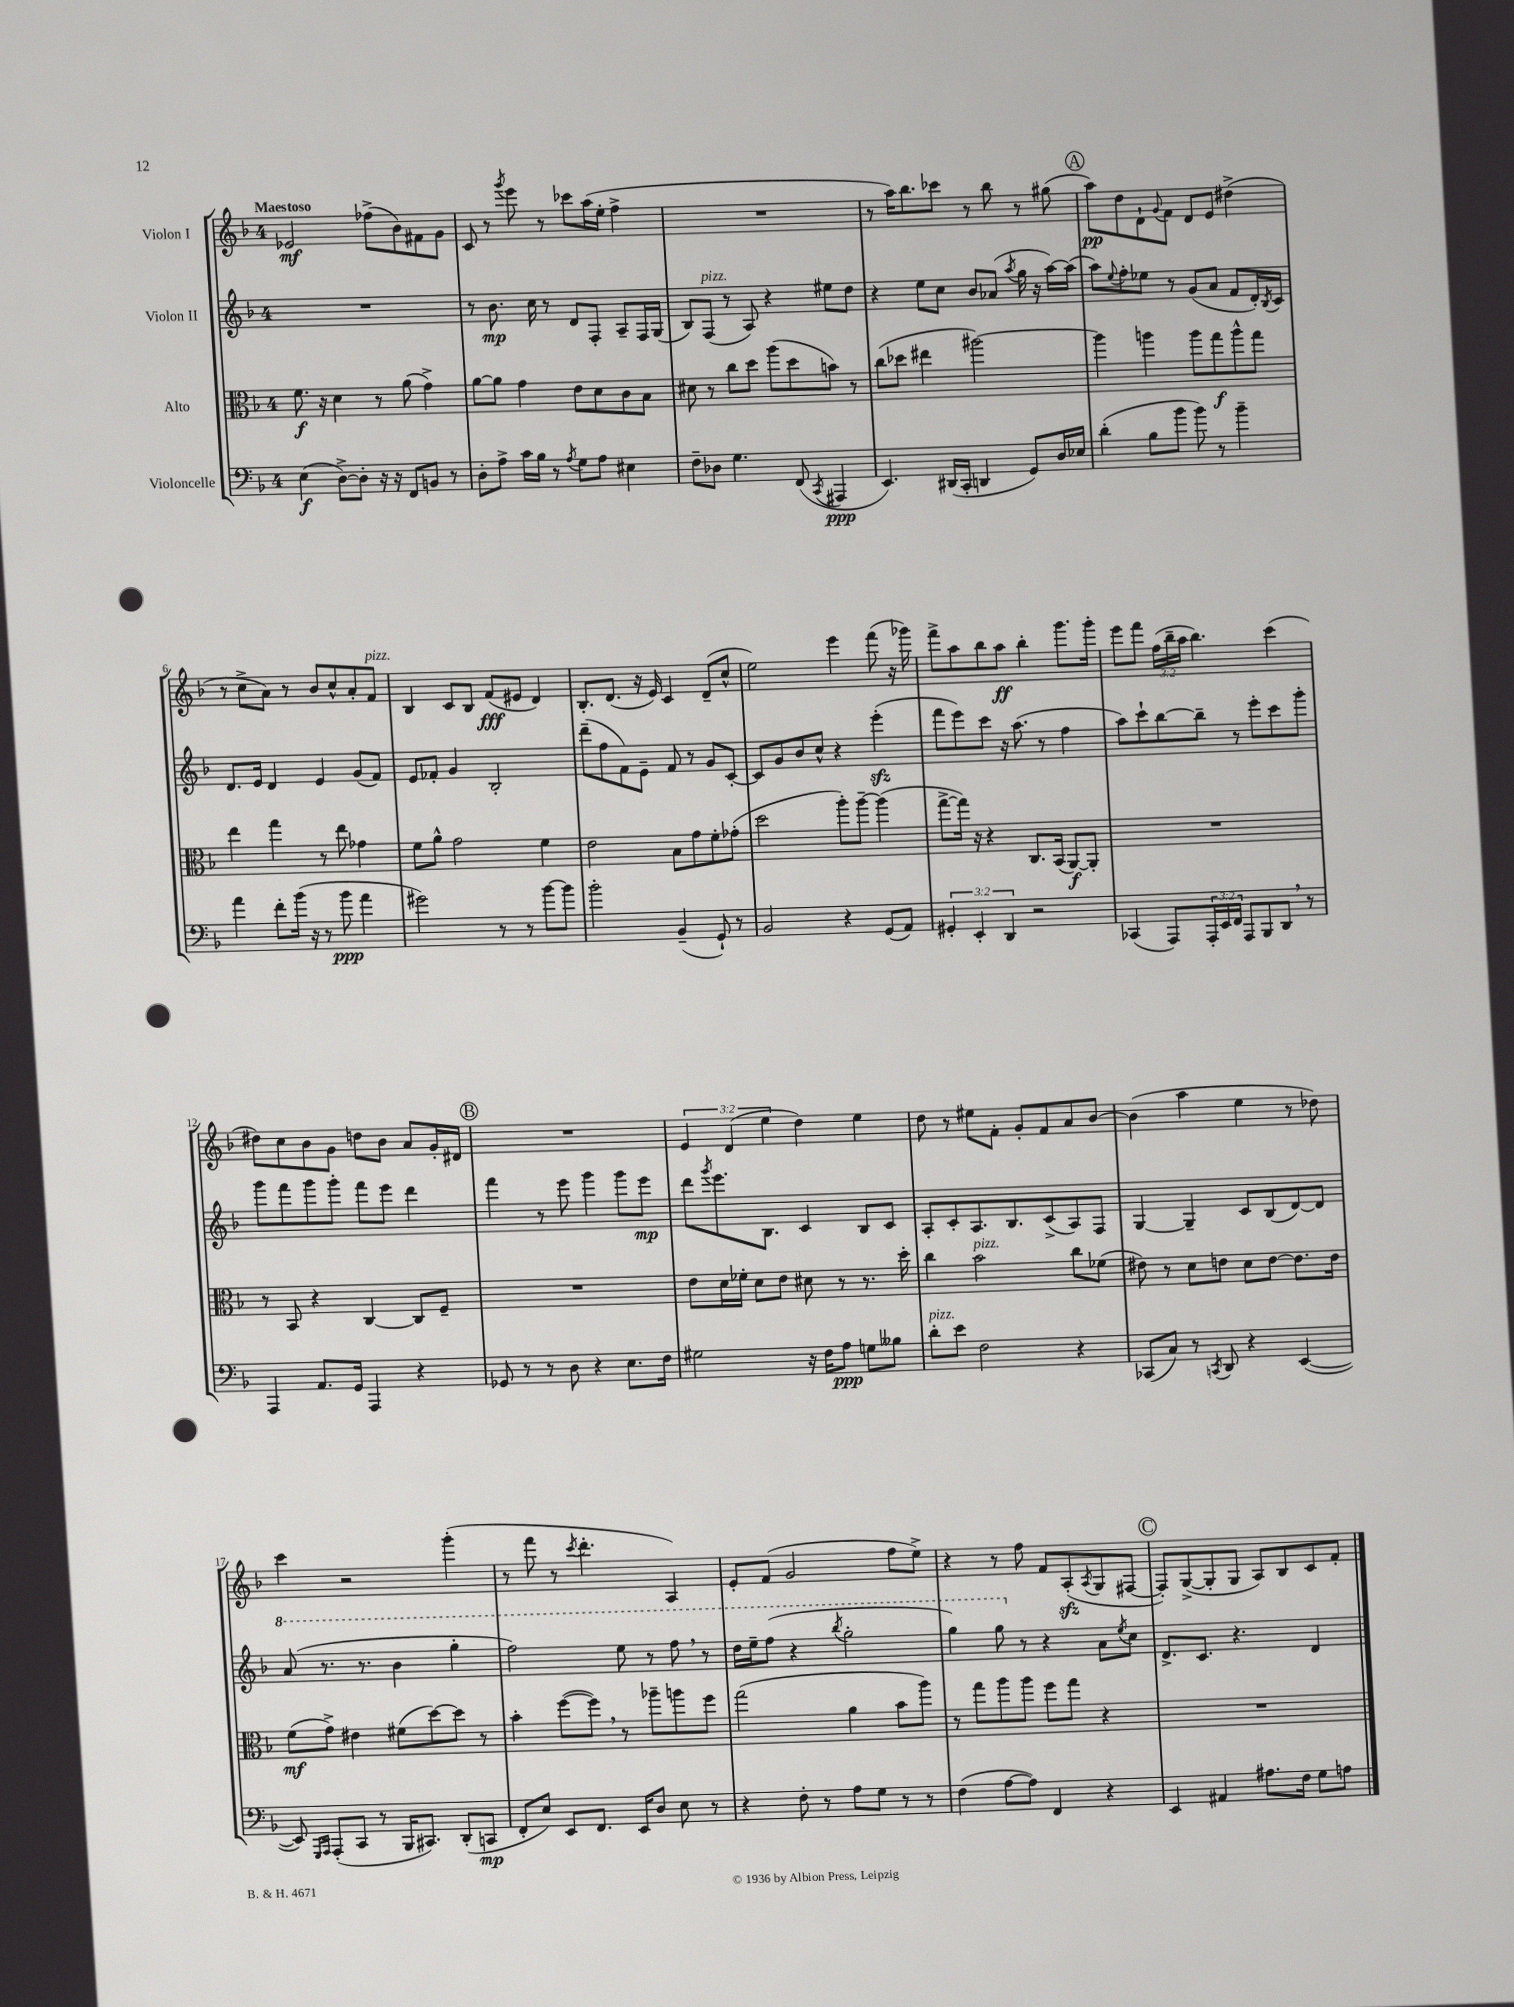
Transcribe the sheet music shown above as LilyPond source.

<<
\new StaffGroup <<
\new Staff = "s0" \with { instrumentName = "Violon I" } {
    \clef treble \key f \major \once \override Staff.TimeSignature.style = #'single-digit \time 4/4 \override Staff.TupletNumber.text = #tuplet-number::calc-fraction-text \tempo "Maestoso"
    ees'2\mf fes''8->( bes'8) fis'8 g'8 |
    c'8 r8 \acciaccatura { g'''8 } e'''8 r8 ces'''8 a''16( e''16-. f''4-> |
    R1 |
    r8 a''16) bes''8. ces'''8 r8 bes''8 r8 gis''8( |
    \mark \markup { \circle "A" } a''8\pp) d''8 d'8-! \appoggiatura { g'8 } f'8 d'8 e'8 dis''4->( |
    r8 c''8-> a'8) r8 bes'8 c''8-^ a'8-. f'8^\markup { \italic "pizz." } |
    bes4 c'8 bes8 f'8\fff( eis'8 d'4) |
    bes8.-. d'8.( r16 e'16) c'4 d'8--( c''8-^ |
    e''2) e'''4 f'''8( r16 ges'''16) |
    f'''8-> a''8 bes''8 a''8\ff bes''4-. g'''8. g'''16-. |
    e'''8 f'''8 \tuplet 3/2 { f''16( bes''16-- a''16 } bes''4.) c'''4( |
    dis''8) c''8 bes'8 g'8 d''8 bes'8 a'8 g'16-. dis'16 |
    \mark \markup { \circle "B" } R1 |
    \tuplet 3/2 { e'4 d'4( e''4 } d''4) e''4 |
    d''8 r8 eis''8 f'8-. g'8-. f'8 a'8 bes'8~ |
    bes'4( a''4 e''4 r8 des''8) |
    c'''4 r2 g'''4-.( |
    r8 f'''8 r8 \acciaccatura { c'''8 } d'''4.-. a4) |
    e'8-. f'8( g'2 f''8 e''8->) |
    r4 r8 f''8 f'8 a8-.\sfz( \acciaccatura { a8 } g8 fis8~ |
    \mark \markup { \circle "C" } fis8-.) g8~->( g8-. g8 a8) bes8 c'8 f'8-. \bar "|." |
}
\new Staff = "s1" \with { instrumentName = "Violon II" } {
    \clef treble \key f \major \once \override Staff.TimeSignature.style = #'single-digit \time 4/4
    R1 |
    r8 bes'8.\mp c''16 r8 d'8 f8-. a8-- f16 g16( |
    bes8) f8^\markup { \italic "pizz." }( r8 a8) r4 eis''8 d''8 |
    r4 e''8 c''8 bes'8 aes'8( \acciaccatura { a''8 } g''16 r16 a''16~) a''16( |
    \mark \markup { \circle "A" } a''8) \appoggiatura { e''8 } f''8-. ees''8 r8 g'8( a'8 f'8 d'16-.) \acciaccatura { bes8 } c'16 |
    d'8. e'16 d'4 e'4 g'8( f'8) |
    e'8 fes'8-. g'4 bes2-. |
    d'''8--( f''8 f'8) e'8-- f'8 r8 g'8 c'8~-. |
    c'8 g'8 bes'8 c''8-^ r4 e'''4-.\sfz( |
    f'''8 e'''8) c'''8 r16 a''8.( r8 f''4 |
    a''8) c'''8-! bes''8~ bes''8-- r8 e'''8-. c'''8 g'''8-. |
    g'''8 f'''8 g'''8 g'''8-. f'''8 e'''8 d'''4 |
    \mark \markup { \circle "B" } f'''4 r8 e'''8 g'''4 g'''8 e'''8\mp |
    d'''8 \acciaccatura { g'''8 } e'''8. bes8. c'4 bes8 c'8 |
    a8-. c'8-. a8. bes8. c'8->( a8) f8 |
    g4~ g4-- c'8 bes8( d'8~) d'8 |
    \ottava #1 a''8( r8. r8. bes''4 g'''4-. |
    f'''2) e'''8 r8 f'''8 \breathe r8 |
    d'''16 e'''16-- f'''8( r4 \acciaccatura { bes'''8 } g'''2-. |
    g'''4) g'''8 \ottava #0 r8 r4 a'8 \acciaccatura { e''8 } c''8 |
    \mark \markup { \circle "C" } d'8.-> c'8. r4. d'4 \bar "|." |
}
\new Staff = "s2" \with { instrumentName = "Alto" } {
    \clef alto \key f \major \once \override Staff.TimeSignature.style = #'single-digit \time 4/4
    f'8.\f r16 d'4 r8 a'8( g'4->) |
    a'8~ a'8 g'4 e'8 d'8 c'8 bes8 |
    dis'8 r8 c''8 d''8 a''8( d''8 b'8) r8 |
    c''8( des''8 eis''4 ais''2~) |
    \mark \markup { \circle "A" } ais''4 a''4 a''8 g''8\f a''8-^ g''8 |
    e''4 g''4 r8 e''8 ges'4 |
    f'8 a'8-^ g'2 f'4 |
    e'2 bes8 g'8 f'8-. ges'8-.( |
    d''2 a''8-.) a''8~-- a''4( |
    g''8~-> g''16) r16 r4 c8. bes,16( a,8~\f) a,8-. |
    R1 |
    r8 bes,8 r4 c4~ c8 f8-- |
    \mark \markup { \circle "B" } R1 |
    e'8 d'16 fes'16-. d'8 e'8 dis'8 r8 r8. d''16-. |
    c''4 bes'2^\markup { \italic "pizz." } c''8 fes'8( |
    eis'8) r8 d'8 e'8 d'8 e'8~ e'8. e'16 |
    f'8\mf( g'8->) eis'4 fis'8( d''8~) d''8 r8 |
    bes'4-. f''8~( f''8) \breathe r8 aes''8-- a''8 f''8 |
    g''2( a'4 bes'8 a''8) |
    r8 g''8 a''8 a''8 f''8 g''8 r4 |
    \mark \markup { \circle "C" } R1 \bar "|." |
}
\new Staff = "s3" \with { instrumentName = "Violoncelle" } {
    \clef bass \key f \major \once \override Staff.TimeSignature.style = #'single-digit \time 4/4 \override Staff.TupletNumber.text = #tuplet-number::calc-fraction-text
    e4\f( d8~->) d8-. r16 r16 f,8 b,8 r8 |
    d8-. a8-> c'16 bes16 r8 \acciaccatura { a8 } g8 a8 eis4 |
    f8-- des8 g4. f,8( \acciaccatura { c,8 } ais,,4\ppp |
    e,4.) dis,16( c,16-. d,4 g,8) d16 ees16 |
    \mark \markup { \circle "A" } d'4-.( bes8 bes'8 bes'8) r8 bes'4-- |
    a'4 f'8-. bes'16( r16 r8 bes'8\ppp a'4 |
    gis'2) r8 r8 bes'8~ bes'8 |
    bes'2-. bes,4--( g,8-!) r8 |
    bes,2 r4 g,8( a,8) |
    \tuplet 3/2 { gis,4-. e,4-. d,4 } r2 |
    ces,4( a,,8) \tuplet 3/2 { a,,16-. e,16 f,16 } a,,8 bes,,8 d,8 \breathe r8 |
    a,,4 a,8. g,16 a,,4 r4 |
    \mark \markup { \circle "B" } ges,8 r8 r8 d8 r4 e8. f16 |
    gis2 r16 f16 a8\ppp g8 beses8 |
    d'8-.^\markup { \italic "pizz." } e'8 f2 r4 |
    ces,8( c8) r8 \acciaccatura { c,8 } d,8 r4 e,4~( |
    e,8) \grace { g,,16 a,,16 } a,,8-.( c,8 r8 bes,,16 cis,8.) d,8-.( c,8\mp |
    f,8-. e8) e,8 f,8. e,16 d8 e8 r8 |
    r4 f8-. r8 a8 g8 r8 r8 |
    f4( a8~ a8) f,4 r4 |
    \mark \markup { \circle "C" } e,4 ais,4 ais8. f16 g8 a8 \bar "|." |
}
>>
>>
